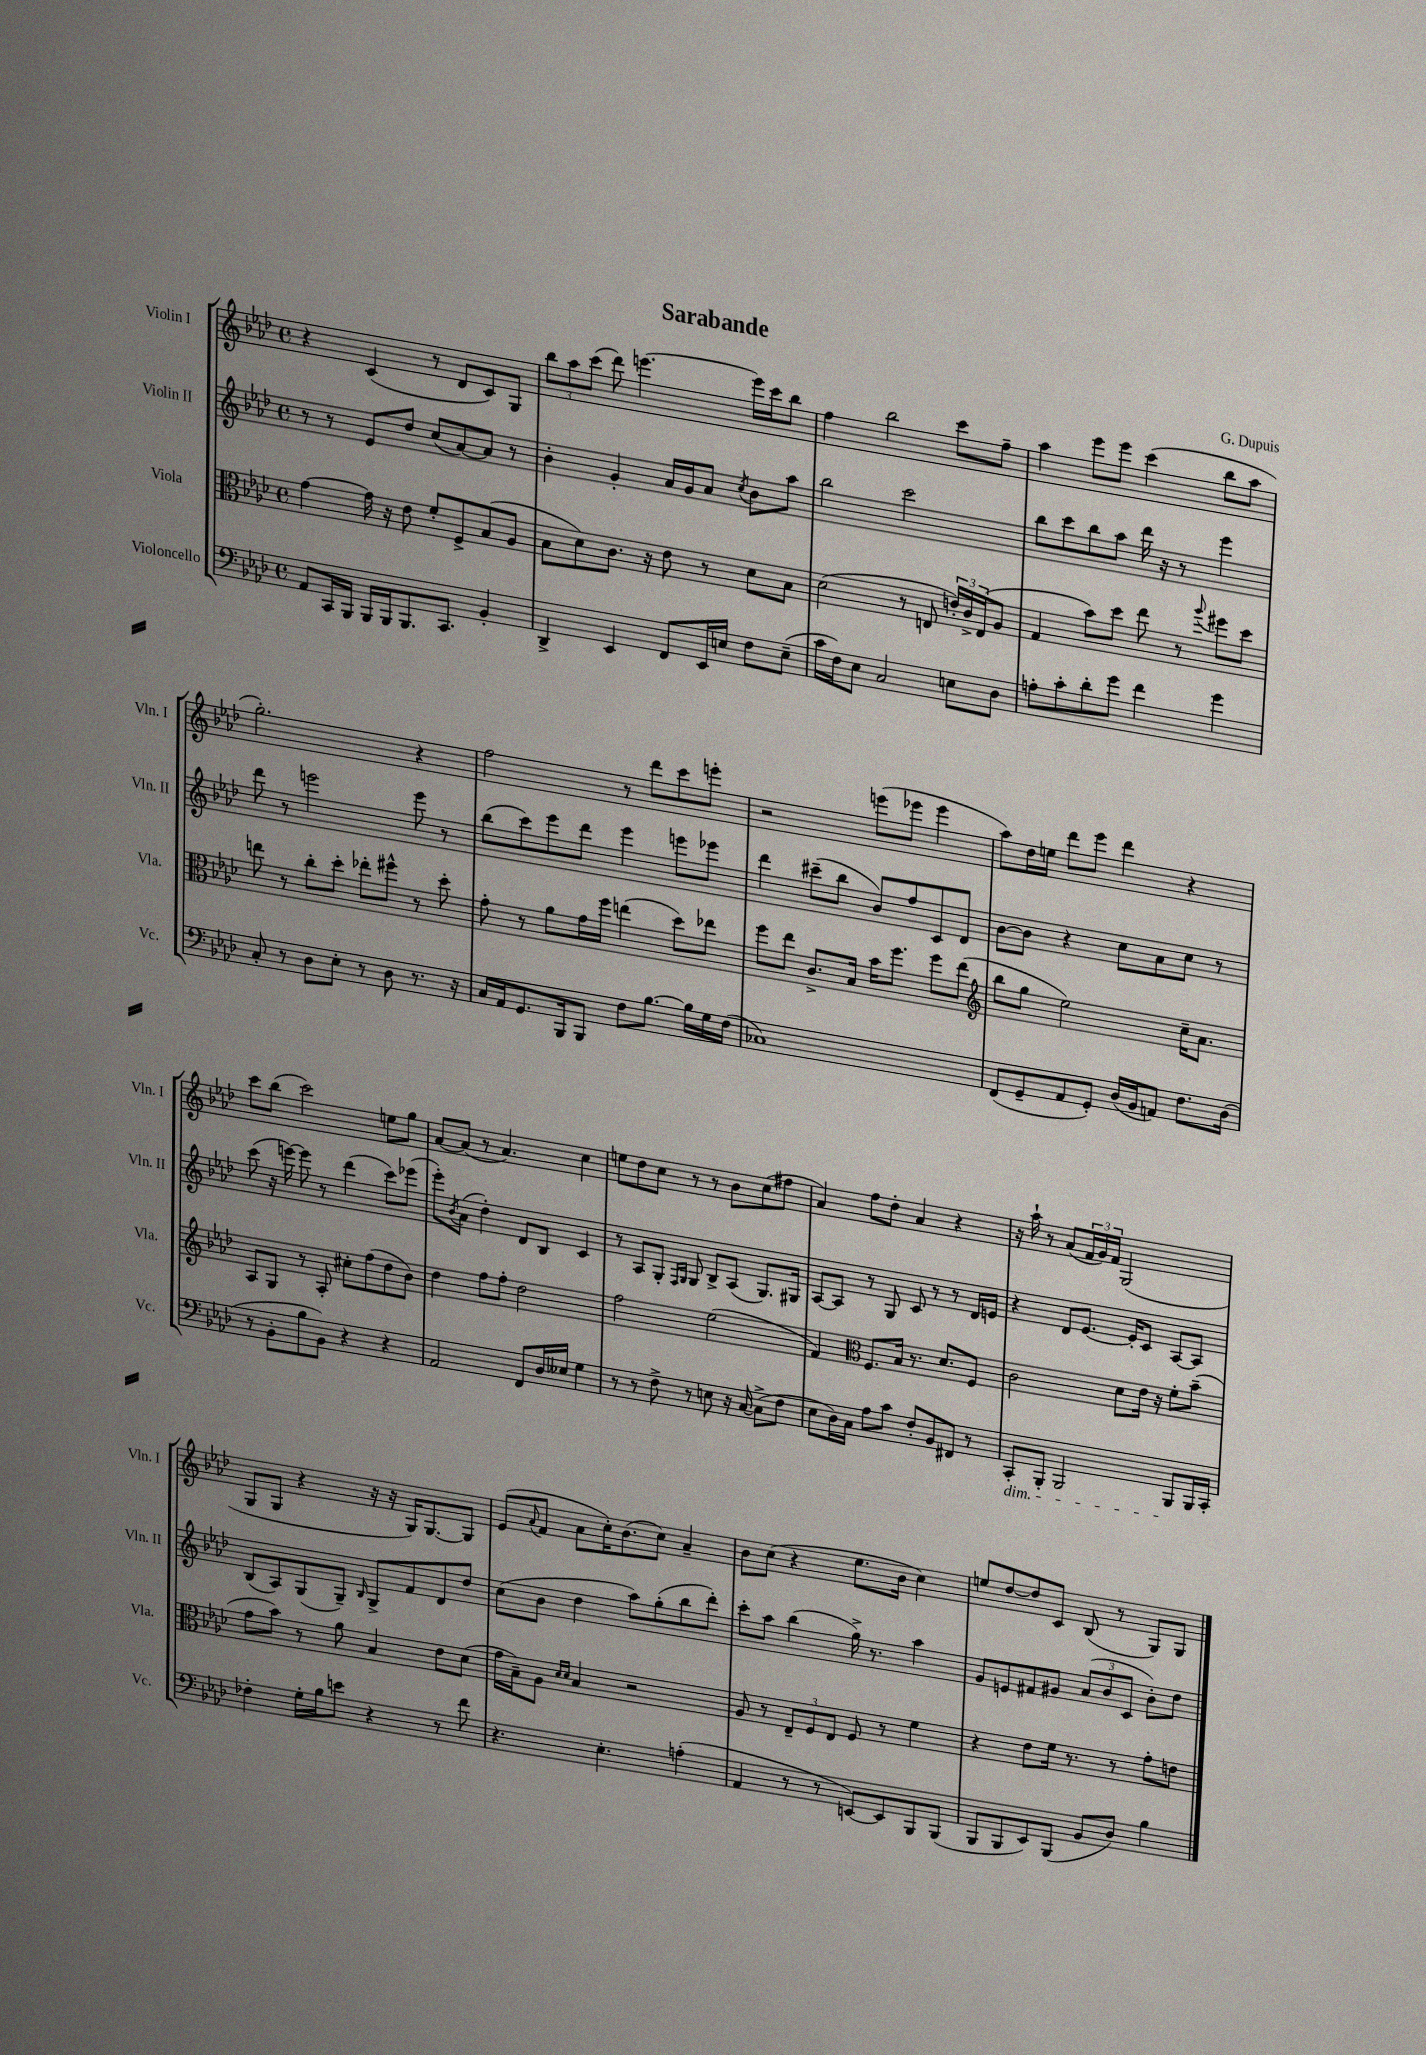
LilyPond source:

\header { title = "Sarabande" composer = "G. Dupuis" }
<<
\new StaffGroup <<
\new Staff = "s0" \with { instrumentName = "Violin I" shortInstrumentName = "Vln. I" } {
    \clef treble \key aes \major \defaultTimeSignature \time 4/4
    r4 c'4( r8 des'8 c'8) g8 |
    \tuplet 3/2 { bes''8 aes''8 c'''8( } des'''8) e'''4.~ e'''16 c'''16 bes''8 |
    f''4 bes''2 c'''8 f''8-- |
    aes''4 ees'''8 ees'''8 c'''4( bes''8 aes''8 |
    g''2.-.) r4 |
    f''2 r8 des'''8 c'''8 e'''8-. |
    r2 e'''8( ees'''8 ees'''4 |
    aes''8) des''16 e''16 des'''8 ees'''8 des'''4 r4 |
    c'''8 bes''8( c'''2) e''8 g''8 |
    aes'8~ aes'8( r8 aes'4.) c''4 |
    e''8 des''8 c''8 r8 r8 bes'8 c''8( fis''8 |
    aes'4) f''8 des''8-. aes'4 r4 |
    r16 aes''16-! r8 aes'8( \tuplet 3/2 { f'16 g'16) f'16 } g2( |
    g8 g8 r4 r16 r16 g16) g8.~ g8 |
    ees'8( \appoggiatura { aes'8 } f'8 aes'8 c''16-.) bes'8.( c''8) aes'4-- |
    bes'8 c''8( r4 ees''8. bes'16 c''4) |
    e''8 des''8~ des''8 c'8 bes8( r8 g8) g8 \bar "|." |
}
\new Staff = "s1" \with { instrumentName = "Violin II" shortInstrumentName = "Vln. II" } {
    \clef treble \key aes \major \defaultTimeSignature \time 4/4
    r8 r8 ees'8 des''8 c''8( aes'8~) aes'8 r8 |
    bes'4-. g'4-. aes'16 g'16 aes'8 \acciaccatura { c''8 } bes'8 aes''8 |
    bes''2 c'''2 |
    bes''8 c'''8 bes''8 aes''8 des'''16 r16 r8 ees'''4 |
    des'''8 r8 e'''2 e'''8 r8 |
    bes''8( c'''8) ees'''8 des'''8 ees'''4 e'''8 ees'''8 |
    des'''4 cis'''8--( bes''8 bes'8) f''8 c'8 des'8 |
    bes'8~ bes'8 r4 c''8 aes'8 c''8 r8 |
    c'''8( r16 e'''16~) e'''8 r8 des'''4( c'''8) ees'''8( |
    ees'''8-.) \acciaccatura { bes'8 } aes'8( des''4-.) des'8 bes8 c'4 |
    r8 aes8 g8-. \grace { f16 g16 } g8 bes8-> aes8( g8.) gis16 |
    aes8~ aes8 r8 g8 c'8 r8 r8 des'16 e'16 |
    r4 des'8 ees'8.~ ees'16-. c'8 aes8~ aes8 |
    bes8( aes8) g8( g8--) \grace { bes16 } g8-> f'8 des'8 des''8 |
    c''8( bes'8 des''4 aes''8) g''8-.( bes''8 des'''8-.) |
    c'''8-. aes''8 bes''4( g''16->) r8. aes''4 |
    g'8 e'8 fis'8 gis'8 \tuplet 3/2 { aes'8( bes'8 c'8 } bes'8-.) des''8 \bar "|." |
}
\new Staff = "s2" \with { instrumentName = "Viola" shortInstrumentName = "Vla." } {
    \clef alto \key aes \major \defaultTimeSignature \time 4/4
    g'4~ g'16 r16 ees'8 f'8-. f8-> bes8( aes8 |
    bes8 des'8) c'8. r16 ees'8 r8 des'8 bes8 |
    des'2( r8 e8 \tuplet 3/2 { e'16-.) c'16-> e16( } aes8 |
    g4 bes'8) des''8 ees''8 r8 \appoggiatura { aes''8 } fis''8 des''8 |
    e''8 r8 c''8-. des''8-. ees''8-. fis''8-^ r8 des''8-. |
    g'8-. r8 aes'8 g'16 f''16 e''4( des''8) ees''8 |
    f''8 ees''8 c'8.-> bes16 bes'16 f''8. f''8 ees''8( |
    \clef treble bes''8 g''8 ees''2) c''16-- aes'8. |
    aes8 g8 r8 aes8-. cis''8-. f''8( des''8 bes'8) |
    des''4 f''8 f''8-. des''2 |
    f''2 ees''2( |
    f'4) \clef alto f8. bes16 r8. des'8. f8 |
    c'2 des'8 ees'16 r16 f'8-. bes'8--( |
    g'8 bes'8) r8 aes'8 bes4 ees'8 des'8( |
    g'16 bes16--) aes8 \grace { des'16 des'16 } bes4 r2 |
    aes8 r8 \tuplet 3/2 { ees8-- f8 ees8 } f8 r8 f'4 |
    r4 ees'8 f'16 r8. r8 g'8-. e'8 \bar "|." |
}
\new Staff = "s3" \with { instrumentName = "Violoncello" shortInstrumentName = "Vc." } {
    \clef bass \key aes \major \defaultTimeSignature \time 4/4
    aes,8 c,16 bes,,16 bes,,16 bes,,16 bes,,8. c,8. bes,4-. |
    des,4-> ees,4 f,8 ees,16 e16 f8 e8--( |
    c'16 f16) ees8 c2 e8 des8 |
    a8-. c'8-. des'8-. g'8 f'4 g'4 |
    c8-. r8 des8 ees8-. r8 des8 r8. r16 |
    c16 aes,16 g,8. bes,,16 bes,,8 f8 bes8.~ bes16 g16 f16( |
    ces1) |
    f,8( g,8-- aes,8 g,8-.) des16( bes,16 a,8) f8. des16( |
    r8 bes,8-. bes8 bes,8) r4 r4 |
    aes,2 f,8 des16 eeses16 g4 |
    r8 r8 f8-> r8 e8 r16 c16~ c8->( f8 |
    ees8 des16) c16 aes8 c'8 f8-. bes,8 fis,8 r8 |
    c,8-.\dim bes,,8-. bes,,2 bes,,8\! bes,,16 c,16-. |
    fes4-. g16-. bes16 e'8 r4 r8 f'8 |
    r4. ees4.-. a4-.( |
    aes,4 r8 r8 e,8~) e,8 bes,,8 bes,,8( |
    bes,,8 bes,,8 ees,8) bes,,8( bes,8 des8) bes4 \bar "|." |
}
>>
>>
\layout { \context { \Score \remove "Bar_number_engraver" } }
